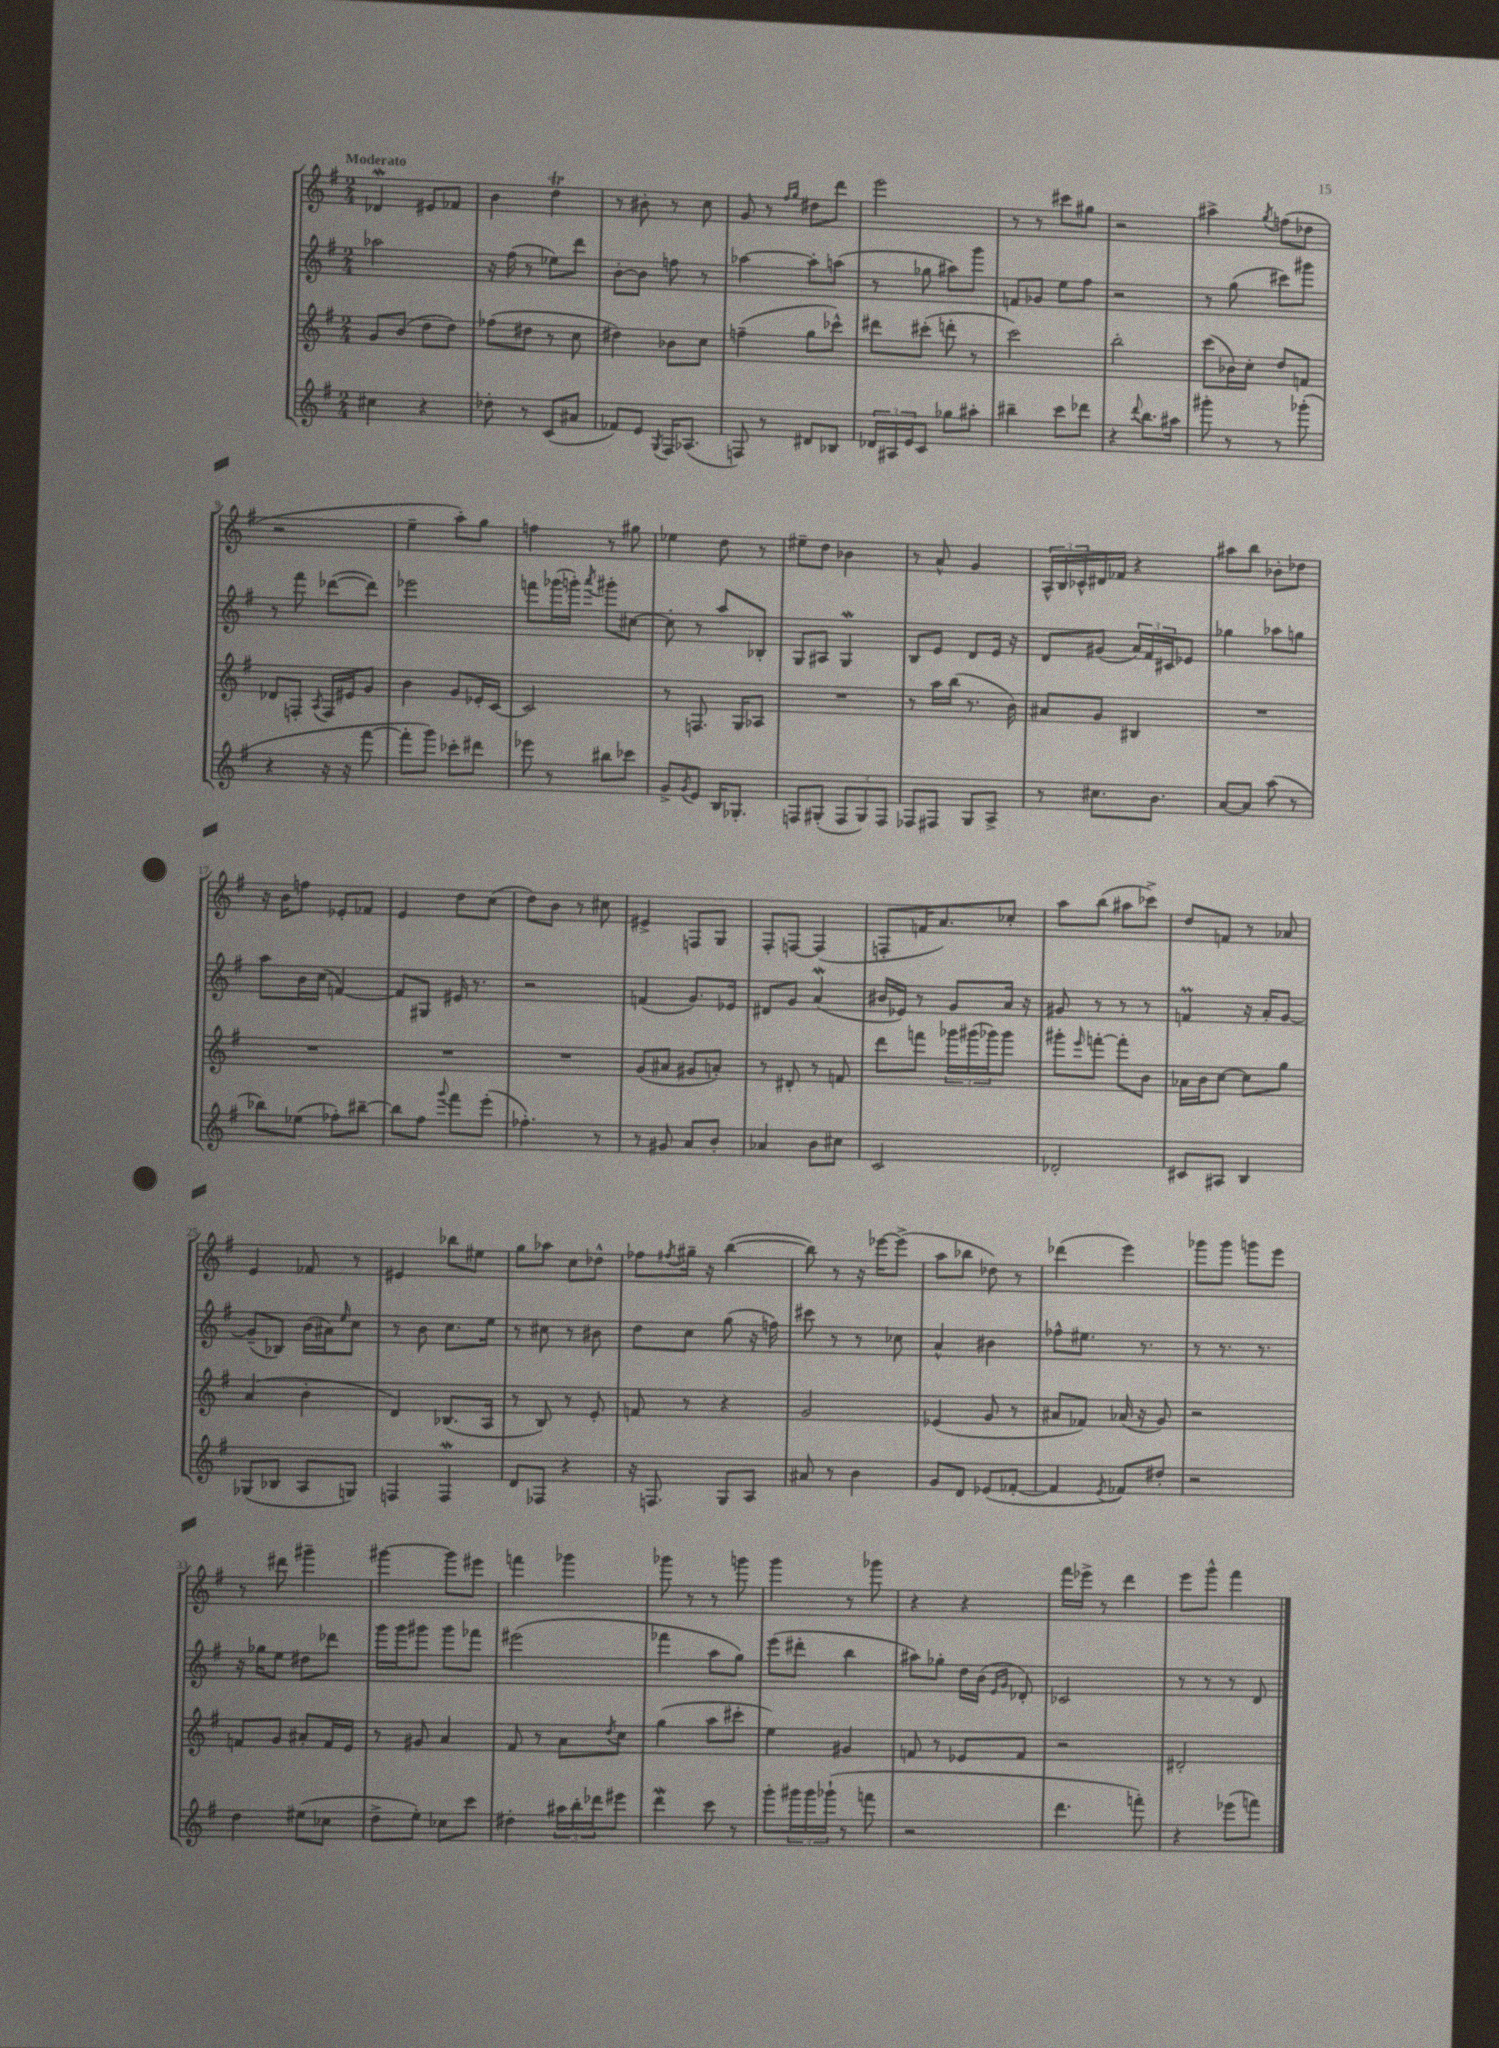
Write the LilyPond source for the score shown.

<<
\new StaffGroup <<
\new Staff = "s0" {
    \clef treble \key g \major \numericTimeSignature \time 2/4 \tempo "Moderato"
    des'4\mordent eis'8 fes'8 |
    b'4 d''4\trill |
    r8 bis'8-. r8 c''8 |
    g'8 r8 \grace { fis''16 g''16 } dis''8 d'''8 |
    e'''2 |
    r8 r8 cis'''8 gis''8 |
    r2 |
    ais''4-> \acciaccatura { g''8 } f''8( des''8 |
    r2 |
    e''4-- a''8-.) g''8 |
    f''4 r8 gis''8 |
    ees''4 d''8 r8 |
    eis''8-- d''8 bes'4 |
    r8 a'8-^ g'4 |
    \tuplet 3/2 { a16-^ b16 ces'16-^ } dis'16 fes'16 r4 |
    ais''8 b''8 bes'8-. des''8 |
    r16 b'16 f''8 ees'8-. fes'8 |
    e'4 d''8 c''8( |
    d''8) b'8 r8 cis''8 |
    eis'4-> f8 g8 |
    fis8-. f8~ f4( |
    f8-. f'16 a'8.) ces''8-. |
    a''8 b''8( ais''8 ces'''8->) |
    d''8 f'8 r8 aes'8 |
    e'4 fes'8 r8 |
    eis'4 bes''8 eis''8 |
    g''8 aes''8 c''8 des''8-^ |
    fes''8 \acciaccatura { fis''8 } gis''16-- r16 b''4~( |
    b''8) r8 r16 ees'''16~ ees'''8->( |
    a''8 bes''8 des''8) r8 |
    des'''4( e'''4) |
    ges'''8 ges'''8 g'''8 e'''8 |
    r8 dis'''8 gis'''4-- |
    gis'''4~ gis'''8 eis'''8 |
    f'''4 ges'''4 |
    ges'''8 r8 r8 g'''8 |
    g'''4 r8 ges'''8 |
    r4 r4 |
    fis'''16 ees'''16-> r8 d'''4 |
    e'''8 g'''8-^ fis'''4 \bar "|." |
}
\new Staff = "s1" {
    \clef treble \key g \major \numericTimeSignature \time 2/4
    aes''2 |
    r16 fis''16( r8 ees''8) d'''8 |
    b'8~-. b'8 f''8 r8 |
    aes''4~ aes''8-. a''8( |
    r8 ges''8 ais''8) g'''8 |
    f'8 ges'8 e''8 fis''8 |
    r2 |
    r8 g''8( cis'''8) gis'''8 |
    r8 fis'''8 des'''8~( des'''8) |
    ees'''2 |
    f'''8 ges'''16( g'''16-.) \acciaccatura { a'''8 } gis'''8-. cis''8~ |
    cis''8-. r8 a''8 bes8-. |
    g8 ais8 g4\mordent |
    b8 e'8 d'8 e'16 r16 |
    d'8 gis'8( \tuplet 3/2 { a'16) fis'16 cis'16 } ees'8 |
    ges''4 aes''8 g''8 |
    a''8 b'16 c''16( f'4~) |
    f'8 gis8 eis'16 r8. |
    r2 |
    f'4( g'8.) ees'16 |
    dis'8 g'8 a'4\mordent( |
    bis'16 ees'16) r8 g'8 a'16 r16 |
    gis'8 r8 r8 r8 |
    f'4\prall r16 a'16-. g'8~ |
    g'8--( bes8) b'16( ais'16) \grace { e''16 } c''8 |
    r8 b'8 c''8. e''16 |
    r8 cis''8 r8 bis'8 |
    d''8 c''8 g''8( r16 f''16) |
    cis'''8 r8 r8 ces''8 |
    a'4-^ bis'4 |
    fes''8-^ eis''8. r8. |
    r8 r8. r8. |
    r16 ges''16 e''8 dis''8 des'''8 |
    g'''16 g'''16 gis'''8 gis'''8 fes'''8 |
    eis'''2( |
    fes'''4 a''8 g''8) |
    e'''8( dis'''8-. b''4 |
    ais''8) ges''8-. d''16 b'16( \grace { e'16 g'16 } des'8-.) |
    ces'2 |
    r8 r8 r8 d'8 \bar "|." |
}
\new Staff = "s2" {
    \clef treble \key g \major \numericTimeSignature \time 2/4
    g'8 b'8( d''8 d''8) |
    fes''8( dis''8 r8 c''8 |
    dis''4) bes'8 c''8 |
    f''4--( g''8 ces'''8-^) |
    dis'''8 cis'''8-.( d'''8-. r8 |
    c'''2) |
    b''2-. |
    c'''8( bes'16) c''16-. d''8 f'8 |
    des'8 f8-. \acciaccatura { a8 } f16 eis'16 g'8 |
    b'4 g'8 ees'16-. c'16~ |
    c'2 |
    r8 f8. g16 aes8 |
    R2 |
    r8 a''16 b''16( r8. b'16) |
    ais'8 g'8 bis4 |
    R2 |
    R2 |
    R2 |
    R2 |
    g'8( ais'8 gis'8 a'8-.) |
    r8 dis'8-. r8 f'8 |
    d'''8 f'''8 \tuplet 3/2 { ges'''16 gis'''16( ges'''16) } ges'''8 |
    gis'''8-. \grace { e'''16 } f'''8~-. f'''8-. b'8 |
    aes'16 b'16 c''8~ c''8 g''8 |
    a'4( b'4-. |
    d'4) bes8.( a16 |
    r8 b8) r8 e'8-. |
    f'8 r8 r4 |
    g'2 |
    ees'4( g'8 r8 |
    ais'8 fes'8) aes'16( r16 g'8) |
    r2 |
    f'8 g'8 ais'8-. f'16 e'16 |
    r8 gis'8 a'4 |
    fis'8 r8 a'8 \acciaccatura { d''8 } c''8 |
    g''4( a''8 cis'''8-. |
    e''4) gis'4 |
    f'8 r8 ees'8 f'8 |
    r2 |
    dis'2-. \bar "|." |
}
\new Staff = "s3" {
    \clef treble \key g \major \numericTimeSignature \time 2/4
    cis''4 r4 |
    des''8-. r8 c'8( ais'8 |
    fes'8) e'8 \acciaccatura { g8 } fis16 aes8.( |
    f8) r8 dis'8 bes8 |
    \tuplet 3/2 { des'16 ais16 e'16 } c'8 ges''8 ais''8-. |
    bis''4-- c'''8 des'''8 |
    r4 \appoggiatura { d'''8 } b''8. ais''16 |
    gis'''8-. r8 r8 ges'''8-.( |
    r4 r16 r16 fis'''8~ |
    fis'''8-. g'''8) ces'''8-. dis'''8 |
    ees'''8 r8 bis''8 ces'''8 |
    g'8-> \acciaccatura { g'8 } e'8 b16 ges8.-. |
    f8 gis8-.( \tuplet 3/2 { f8 gis8) f8 } |
    fes8 fis8 g8 a8-> |
    r8 cis''8. b'8. |
    a'8~ a'8 a''8( r8 |
    bes''8) ees''8( fes''8-.) bis''8~-- |
    bis''8 fis''8 \appoggiatura { g'''8 } fis'''8 e'''8-.( |
    fes''4.-.) r8 |
    r8 gis'8 a'8 b'8-. |
    aes'4 b'8 cis''8 |
    c'2 |
    des'2-. |
    cis'8 ais8 b4 |
    ges8( bes8 a8 g8) |
    f4 f4\mordent |
    d'8 fes8 r4 |
    r16 f8. g8 a8 |
    ais'8 r8 b'4 |
    g'8 d'8 ees'8( fes'8~-. |
    fes'4 \acciaccatura { e'8 } fes'8) dis''8-. |
    r2 |
    d''4 eis''8( ces''8 |
    d''8-> e''8-.) ces''8 c'''8 |
    dis''4-. \tuplet 3/2 { ais''16 b''16-. des'''16 } eis'''8 |
    d'''4\mordent c'''8 r8 |
    g'''8-. \tuplet 3/2 { gis'''16 gis'''16 ges'''16-!( } r8 f'''8 |
    r2 |
    d'''4. f'''8-.) |
    r4 ees'''8( f'''8) \bar "|." |
}
>>
>>
